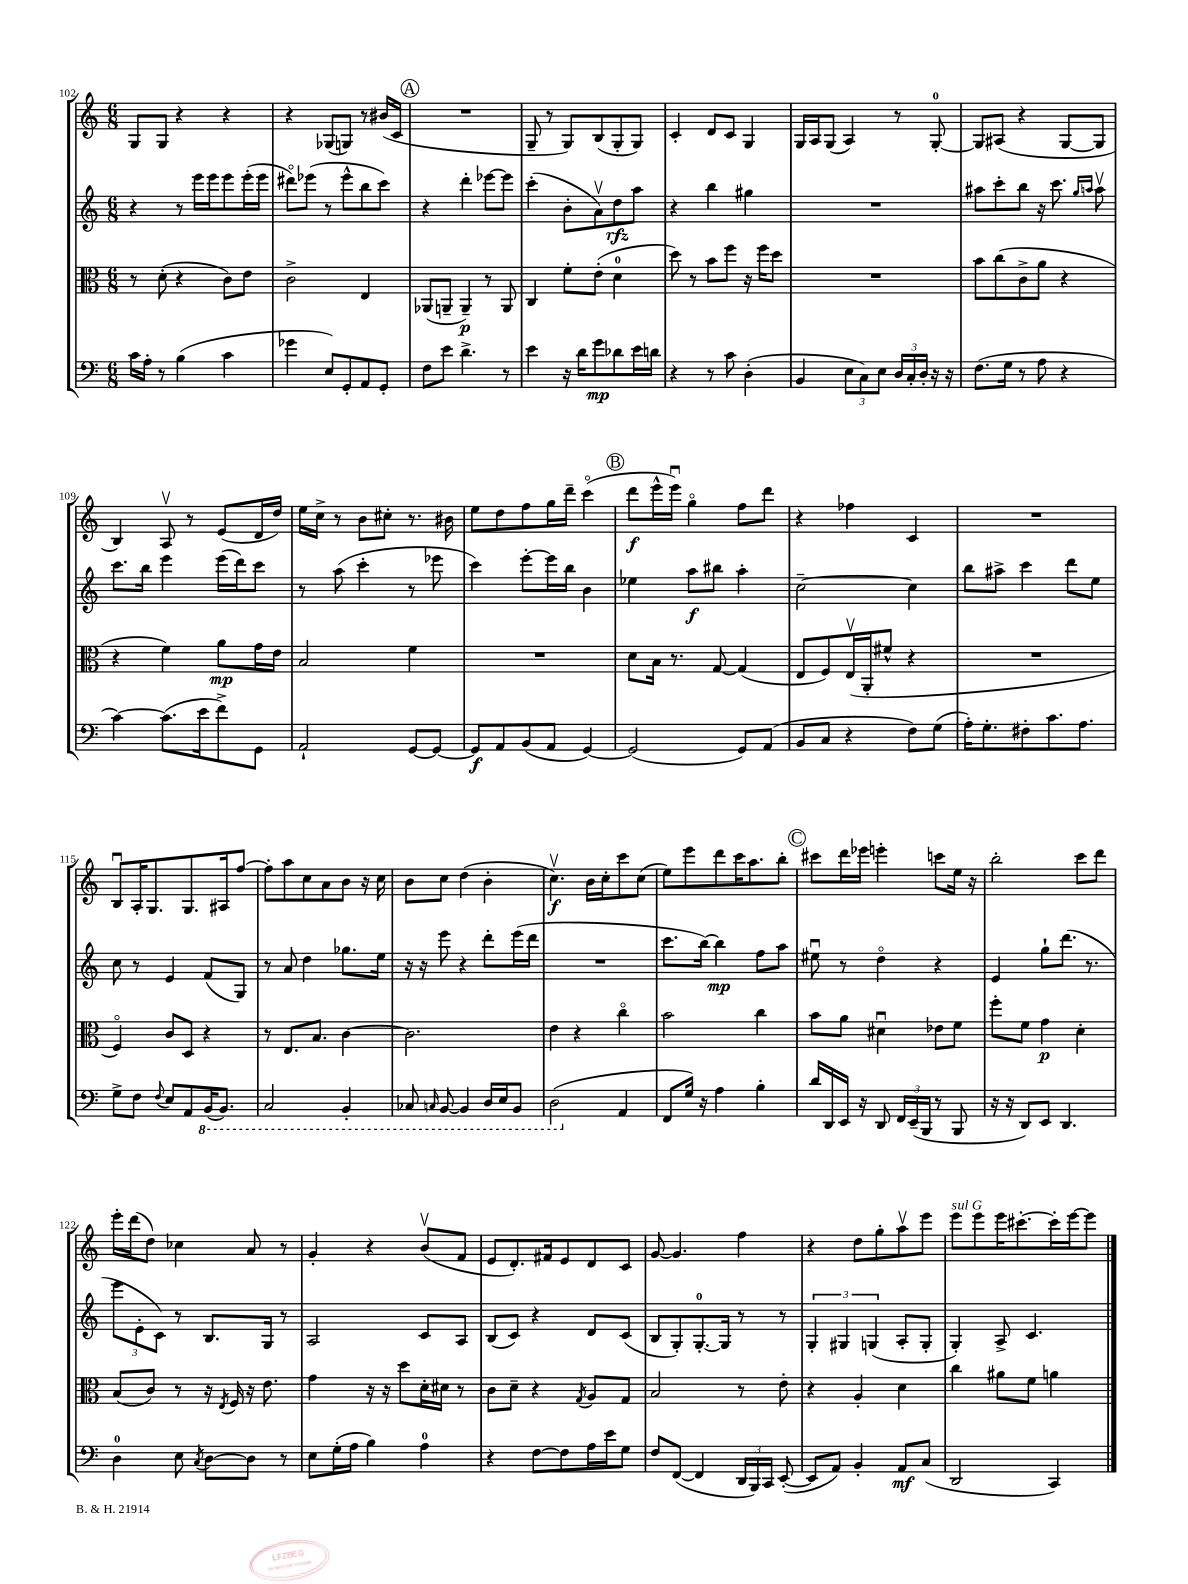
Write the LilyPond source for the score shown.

<<
\new StaffGroup <<
\new Staff = "s0" {
    \clef treble \key c \major \numericTimeSignature \time 6/8
    \autoBeamOff g8[ g8] r4 r4 |
    r4 ges8[( g8]) r8 bis'16[( c'16] |
    \mark \markup { \circle "A" } R2. |
    g8-- r8 g8[) b8( g8-. g8]) |
    c'4-. d'8[ c'8] g4 |
    g16[ a16 g8]( a4) r8 g8-0~-. |
    g8[ ais8]( r4 g8[~ g8] |
    b4) a8\upbow r8 e'8[( d'16 d''16]) |
    e''16[ c''16]-> r8 b'8[ cis''8]-. r8. bis'16 |
    e''8[ d''8 f''8 g''16 d'''16]-- c'''4\flageolet( |
    \mark \markup { \circle "B" } d'''8[\f e'''16-^ e'''16]\downbow) g''4\flageolet f''8[ d'''8] |
    r4 fes''4 c'4 |
    R2. |
    b8[\downbow a16-. g8. g8. ais16 f''8]~ |
    f''8[-. a''8 c''8 a'8 b'8] r16 c''16 |
    b'8[ c''8] d''4( b'4-. |
    c''4.\upbow\f) b'16[ c''16-. c'''8 c''8]( |
    e''8[) e'''8 d'''8 c'''16 a''8. b''8]-. |
    \mark \markup { \circle "C" } cis'''8[ d'''16 ees'''16] e'''4-. c'''8[ e''16] r16 |
    b''2-. c'''8[ d'''8] |
    e'''16[-. d'''16( d''8]) ces''4 a'8 r8 |
    g'4-. r4 b'8[\upbow( f'8] |
    e'8[ d'8.-.) fis'16 e'8 d'8 c'8] |
    g'8~ g'4. f''4 |
    r4 d''8[ g''8-. a''8\upbow e'''8] |
    e'''8[^\markup { \italic "sul G" } e'''8 e'''16 cis'''8.~-. cis'''16-. e'''16~ e'''8] \bar "|." |
}
\new Staff = "s1" {
    \clef treble \key c \major \numericTimeSignature \time 6/8
    \autoBeamOff r4 r8 e'''16[ e'''16 e'''8 e'''16-.( e'''16] |
    dis'''8[\flageolet) ees'''8]( r8 ees'''8[-^ b''8 c'''8]) |
    \mark \markup { \circle "A" } r4 d'''4-. ees'''8[~ ees'''8] |
    c'''4-.( b'8[-. a'8\upbow) d''8\rfz a''8] |
    r4 b''4 gis''4 |
    R2. |
    ais''8[ c'''8-. b''8] r16 c'''8. \grace { g''16[ a''16] } a''8\upbow |
    c'''8.[ b''16] e'''4 e'''16[( d'''16) c'''8] |
    r8 a''8( c'''4-. r8 ees'''8 |
    c'''4) e'''8[~-. e'''16 b''16] b'4 |
    \mark \markup { \circle "B" } ees''4 a''8[\f bis''8] a''4-. |
    c''2~-- c''4 |
    b''8[ ais''8]-> c'''4 d'''8[ e''8] |
    c''8 r8 e'4 f'8[( g8]) |
    r8 a'8 d''4 ges''8.[ e''16] |
    r16 r16 e'''8 r4 d'''8[-. e'''16( d'''16] |
    R2. |
    c'''8.[ b''16]~) b''4\mp f''8[ a''8] |
    \mark \markup { \circle "C" } eis''8\downbow r8 d''4\flageolet r4 |
    e'4 g''8[-! d'''8.]( r8. |
    \tuplet 3/2 { e'''8[ e'8-. c'8]) } r8 b8.[ g16] r8 |
    a2 c'8[ a8] |
    b8[( c'8]) r4 d'8[ c'8]( |
    b8[ g8-.) g8.-0~-. g16] r8 r8 |
    \tuplet 3/2 { g4-. gis4 g4( } a8[-. g8]-. |
    g4-.) a8-> c'4. \bar "|." |
}
\new Staff = "s2" {
    \clef alto \key c \major \numericTimeSignature \time 6/8
    \autoBeamOff r8 d'8-.( r4 c'8[) e'8] |
    c'2-> e4 |
    \mark \markup { \circle "A" } aes,8[( a,8]-- a,4--\p) r8 a,8 |
    c4 f'8[-. e'8]-.( d'4-0 |
    d''8) r8 b'8[ f''8] r16 f''16[ d''8] |
    R2. |
    b'8[ c''8( c'8-> a'8] r4 |
    r4 f'4) a'8[\mp g'16 e'16] |
    b2 f'4 |
    R2. |
    \mark \markup { \circle "B" } d'8[ b16] r8. g8~ g4( |
    e8[ f8) e16\upbow( a,16-. fis'8]-^ r4 |
    R2. |
    f4\flageolet) c'8[ d8] r4 |
    r8 e8.[ b8.] c'4~ |
    c'2. |
    e'4 r4 c''4\flageolet |
    b'2 c''4 |
    \mark \markup { \circle "C" } b'8[ a'8] dis'4\downbow ees'8[ f'8] |
    f''8[-. f'8] g'4\p d'4-. |
    b8[( c'8]) r8 r16 \acciaccatura { e8 } f16 r16 e'8. |
    g'4 r16 r16 d''8[ d'16-. dis'16] r8 |
    c'8[ d'8]-- r4 \acciaccatura { g8 } a8[ g8] |
    b2 r8 e'8-. |
    r4 a4-. d'4 |
    c''4 ais'8[ f'8] a'4 \bar "|." |
}
\new Staff = "s3" {
    \clef bass \key c \major \numericTimeSignature \time 6/8
    \autoBeamOff c'16[ a16]-. r8 b4( c'4 |
    ges'4 e8[) g,8-. a,8 g,8]-. |
    \mark \markup { \circle "A" } f8[ e'8] d'4.-> r8 |
    e'4 r16 d'16[ g'8\mp des'8 e'16 d'16] |
    r4 r8 c'8 d4-.( |
    b,4 \tuplet 3/2 { e8[ c8) e8] } \tuplet 3/2 { d16[ c16-. d16]-. } r16 r16 |
    f8.[( g16] r8 a8 r4 |
    c'4~) c'8.[( e'16 f'8->) g,8] |
    a,2-! g,8[~ g,8]~ |
    g,8[\f a,8 b,8( a,8] g,4~) |
    \mark \markup { \circle "B" } g,2( g,8[) a,8]( |
    b,8[ c8] r4 f8[) g8]( |
    a16[-.) g8.-. fis8-. c'8. a8.] |
    g8[-> f8] \appoggiatura { f8 } e8[ a,8 \ottava #-1 b,,16( b,,8.]) |
    c,2 b,,4-. |
    ces,8 \grace { c,16 } b,,8~ b,,4 d,16[ e,16 b,,8] |
    d,2( \ottava #0 a,4 |
    f,8[ g16]) r16 a4 b4-. |
    \mark \markup { \circle "C" } d'16[ d,16 e,16] r16 d,8 \tuplet 3/2 { f,16[ e,16--( b,,16] } r8 b,,8 |
    r16 r16 d,8[) e,8] d,4. |
    d4-0 e8 \acciaccatura { c8 } d8[~ d8] r8 |
    e8[ g16-.( a16] b4) a4-0 |
    r4 f8[~ f8 a16 e'16 g8] |
    f8[ f,8]~( f,4 \tuplet 3/2 { d,16[ b,,16) c,16] } e,8~-.( |
    e,8[ a,8]) b,4-. a,8[\mf c8]( |
    d,2 c,4) \bar "|." |
}
>>
>>
\layout { \context { \Score currentBarNumber = #102 } }
